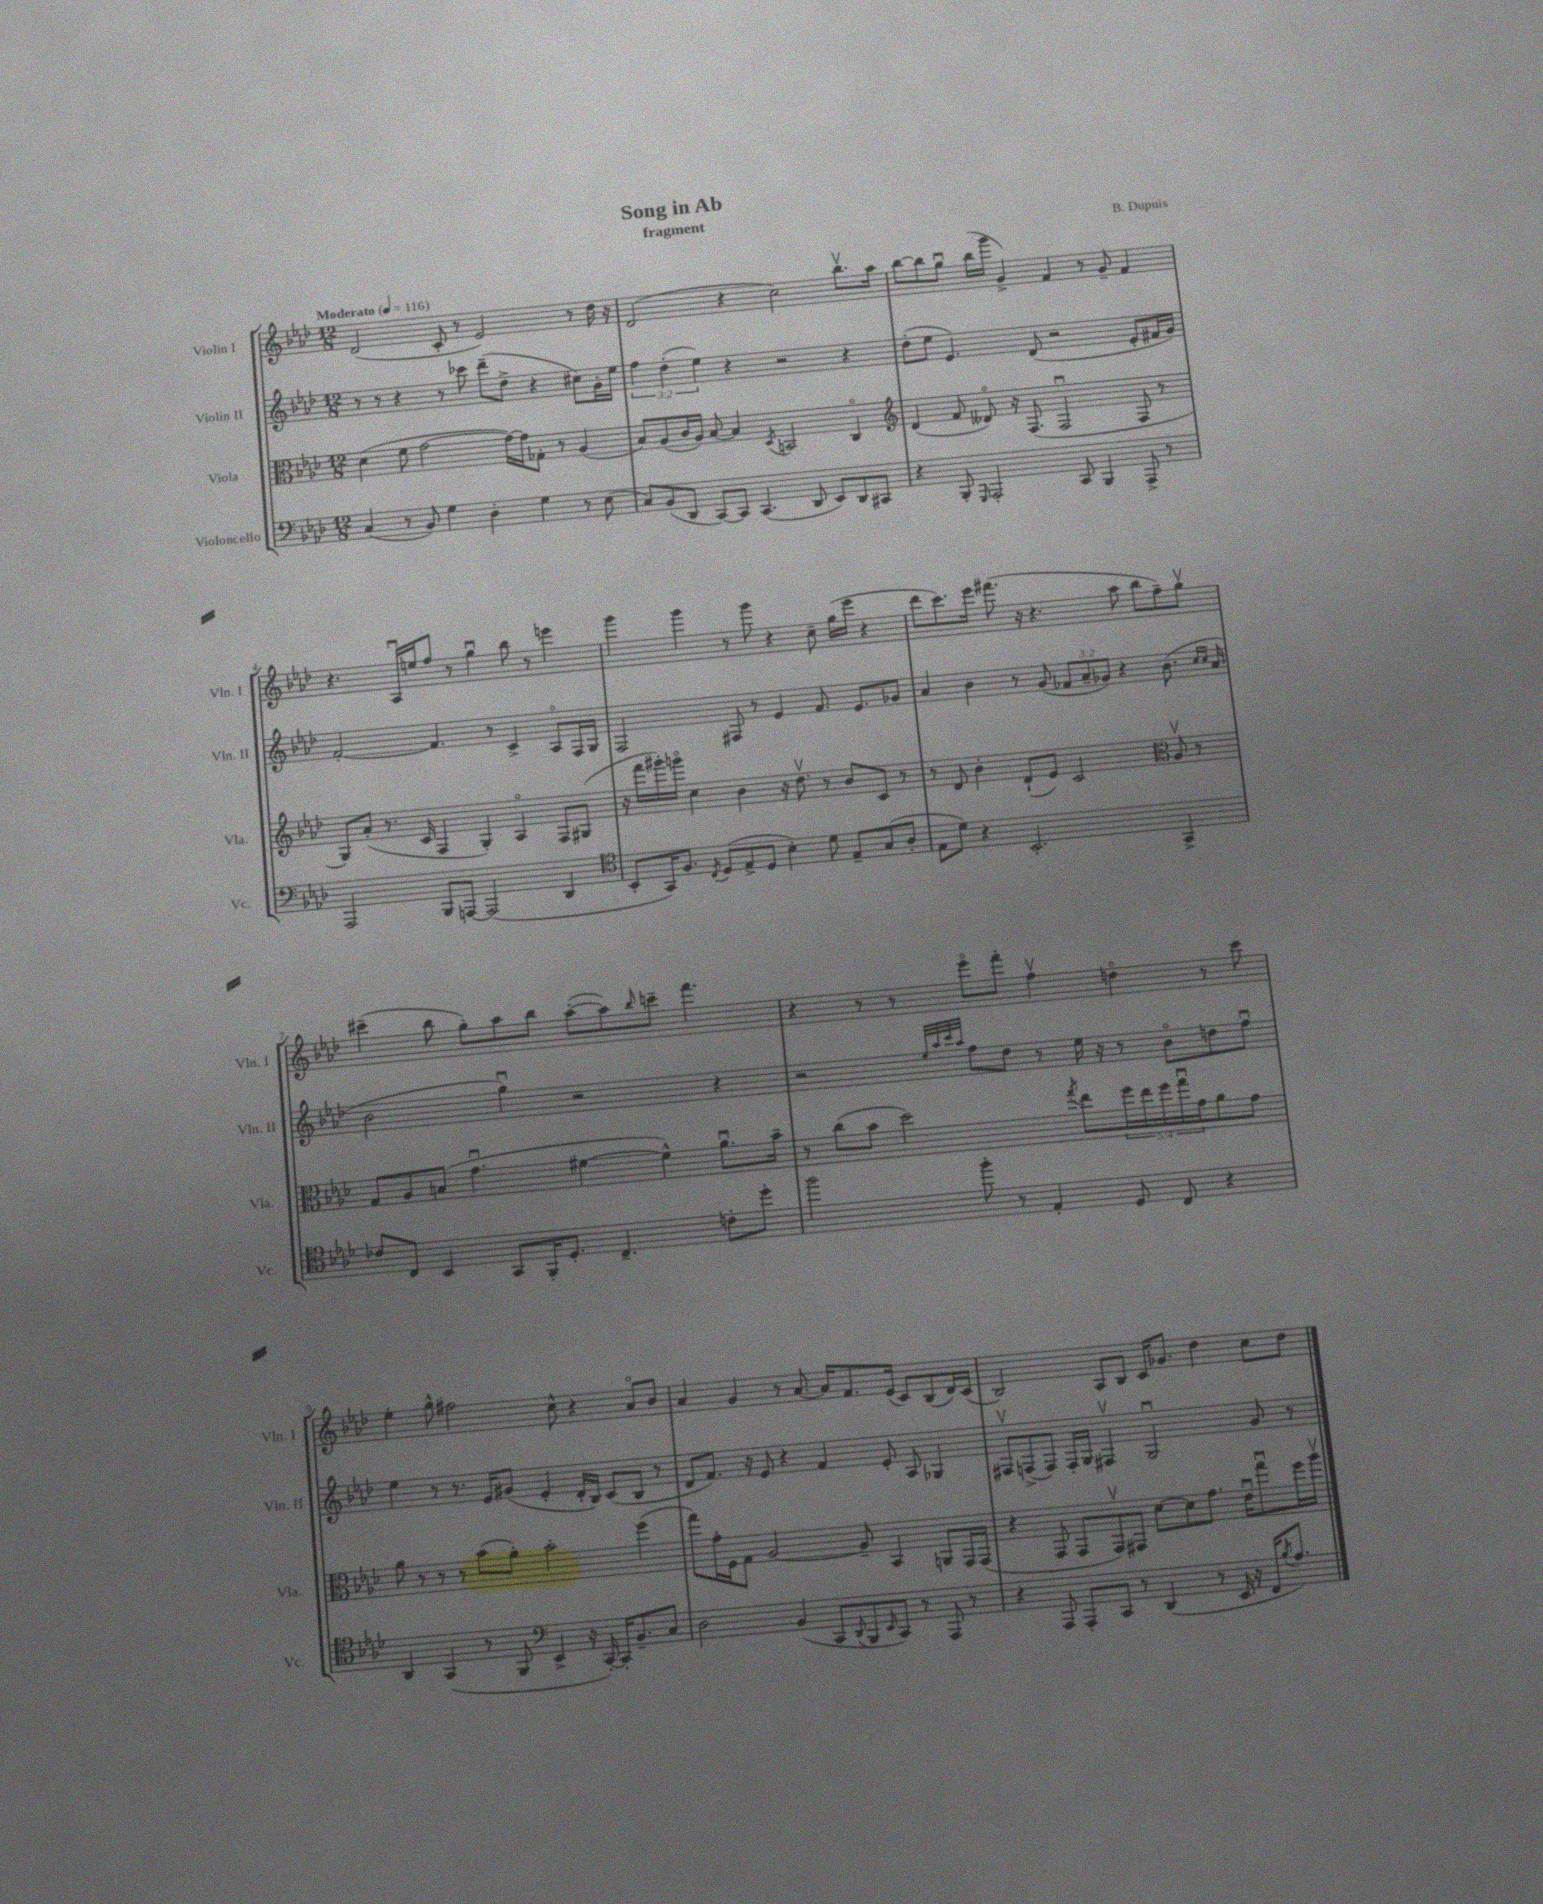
\header { title = "Song in Ab" composer = "B. Dupuis" subtitle = "fragment" }
<<
\new StaffGroup <<
\new Staff = "s0" \with { instrumentName = "Violin I" shortInstrumentName = "Vln. I" } {
    \clef treble \key aes \major \numericTimeSignature \time 12/8 \tempo "Moderato" 4 = 116
    des'2( c'8-. r8 ees'2) r8 des''16 r16 |
    des'2( r4 c''2) bes''8.\upbow aes''16 |
    bes''8~ bes''8 g''8\downbow bes''16( g'''16 g'4->) f'4 r8 g'8-- f'4 |
    r4. aes16\downbow e''16 f''8 r8 g''4\downbow bes''8 r8 e'''4 |
    g'''4 g'''4 r8 g'''8 r4 c''8-- g''16( ees'''16 r4 |
    des'''8 c'''8.) ees'''16 fis'''8.( r16 r4. aes''8 bes''8 f''8--) g''8\upbow |
    cis'''4--( bes''8 g''8-.) aes''8 bes''8 aes''8~-.( aes''8) \grace { bes''16 } c'''8-- f'''4. |
    r4 r8 r8 ees'''8\flageolet f'''8-. f''4\upbow d''4\flageolet r8 c'''8 |
    ees''4-. g''8-^ fis''2 c''8-^ r4 aes'8\flageolet bes'8 |
    aes'4 g'4 r8 aes'8.~ aes'16 f'8. ees'16( c'8) bes8( des'16) c'16( |
    bes2) aes8 bes8 c'16 ges'8. des''4 c''8 des''8 \bar "|." |
}
\new Staff = "s1" \with { instrumentName = "Violin II" shortInstrumentName = "Vln. II" } {
    \clef treble \key aes \major \numericTimeSignature \time 12/8 \override Staff.TupletNumber.text = #tuplet-number::calc-fraction-text
    r8 r8 r4 r8 ces'''8 des'''8--( des''8-> r4 cis''8) g'16-. ees''16 |
    \tuplet 3/2 { f''4 des''4-.( ees''4) } r4 r2 r4 |
    des''8-.( ees''8 ees'4.) des'8( r2 ees'8-. fis'16 g'16) |
    f'2~-. f'4. r8 c'4-> aes8\flageolet f16 g16 |
    f2 fis8 r8 ees'4 f'8. ees'8. ges'8 |
    aes'4 bes'4 r8 g'8( \tuplet 3/2 { fes'8 aes'8-- ges'8) } r4 bes'8.( \grace { c''16 c''16 } aes'16 |
    bes'2 g''4\downbow) r2 r4 |
    r2 \grace { ees''32 aes''32 c'''32 aes''32 } f''8 des''8 r8 ees''16 r16 r8 bes'8\flageolet d''8 f''8\downbow |
    ees''4 r8 r8. ees'16 gis'8( ees'4-. des'16-. bes16) c'8( bes8 r8 |
    des'8 f'8.) r16 ees'8 r4 f'4 ees'8-. aes8 ges4 |
    fis8\upbow f8->( f8) f16-. g16 fis4\upbow g2\downbow g'8 r8 \bar "|." |
}
\new Staff = "s2" \with { instrumentName = "Viola" shortInstrumentName = "Vla." } {
    \clef alto \key aes \major \numericTimeSignature \time 12/8 \override Staff.TupletNumber.text = #tuplet-number::calc-fraction-text
    des'4( f'8 g'2~ g'16~) g'16 ges8-. r8 aes4( |
    bes8) aes8( c'16 aes16) bes8~ bes4 \acciaccatura { des8 } b,2 c4\flageolet |
    \clef treble des'4( f'8 deses'8\flageolet) r16 f8.( f2\downbow f8 r8 |
    g8) aes'8-.( r8. c'16 f4 g4-.) aes4\flageolet f8 gis8( |
    r16 f'''16 gis'''16-.) g'''16\flageolet c''4 bes'4 r16 des''8.\upbow r8 bes'8 c'8 r8 |
    r8 des'8 bes'4-. des'8-!( ees'8) c'2 \clef alto aes8\upbow r8 |
    g8 aes8 b8( g'4.\downbow fis'4~ fis'4-^) aes'8.\downbow bes'16-- |
    r8 c''8( bes'8 des''2) \acciaccatura { g''8 } ees''8 \tuplet 5/4 { f''16 ees''16 f''16 g''16\downbow g'16 } aes'8 g'8 |
    aes'8 r8 r8 r8 bes'8( aes'8-.) bes'2-. f''4( |
    g''8) g'16-. f16 g8 aes2~ aes8-- bes,4 a,8 g,16 g,16( |
    r4 g,8 g,8 g,8\upbow) gis,8 des'8~ des'8 g'8. ees'16\downbow g''8\downbow f''16 aes''16\upbow \bar "|." |
}
\new Staff = "s3" \with { instrumentName = "Violoncello" shortInstrumentName = "Vc." } {
    \clef bass \key aes \major \numericTimeSignature \time 12/8
    c4( r8 bes,8) g4 des4-. g4 r8 ees8( |
    c8) bes,8( des,8 c,8~) c,8 c,4.( des,8 ees,8) des,8 cis,8 |
    r4 bes,,8-. \grace { g,,16 } aes,,2-. c,8 bes,,4 aes,,8-> r8 |
    aes,,2 bes,,8 a,,8~ a,,2( des,4 |
    \clef tenor bes,8-. g,16) f8. \acciaccatura { c8 } des8( ees8-> des8 bes4-.) des'8 ees8-- g8( aes8-. |
    ees8 des'8) r4 bes,2.-. g,4-> |
    ces'8 c8 bes,4 g,8 f,16-. des8.-. c4.-- c'8-. des''8-. |
    f''2 f''8-. r8 ees4-. des8 c8 r4 |
    aes,4 g,4( r8 f,8 \clef bass ees,4-> r16 c,16~-.) c,16-. bes,8.-- c8 |
    des2 bes,4( c,8 \appoggiatura { des,8 } bes,,8 \grace { ees,16 } c,8) r8 aes,,8 r8 |
    r4 aes,,8 aes,,8-. c,8 r8 des,4( r8 ees,16 r16 f,16 \acciaccatura { bes8 } aes8.) \bar "|." |
}
>>
>>
